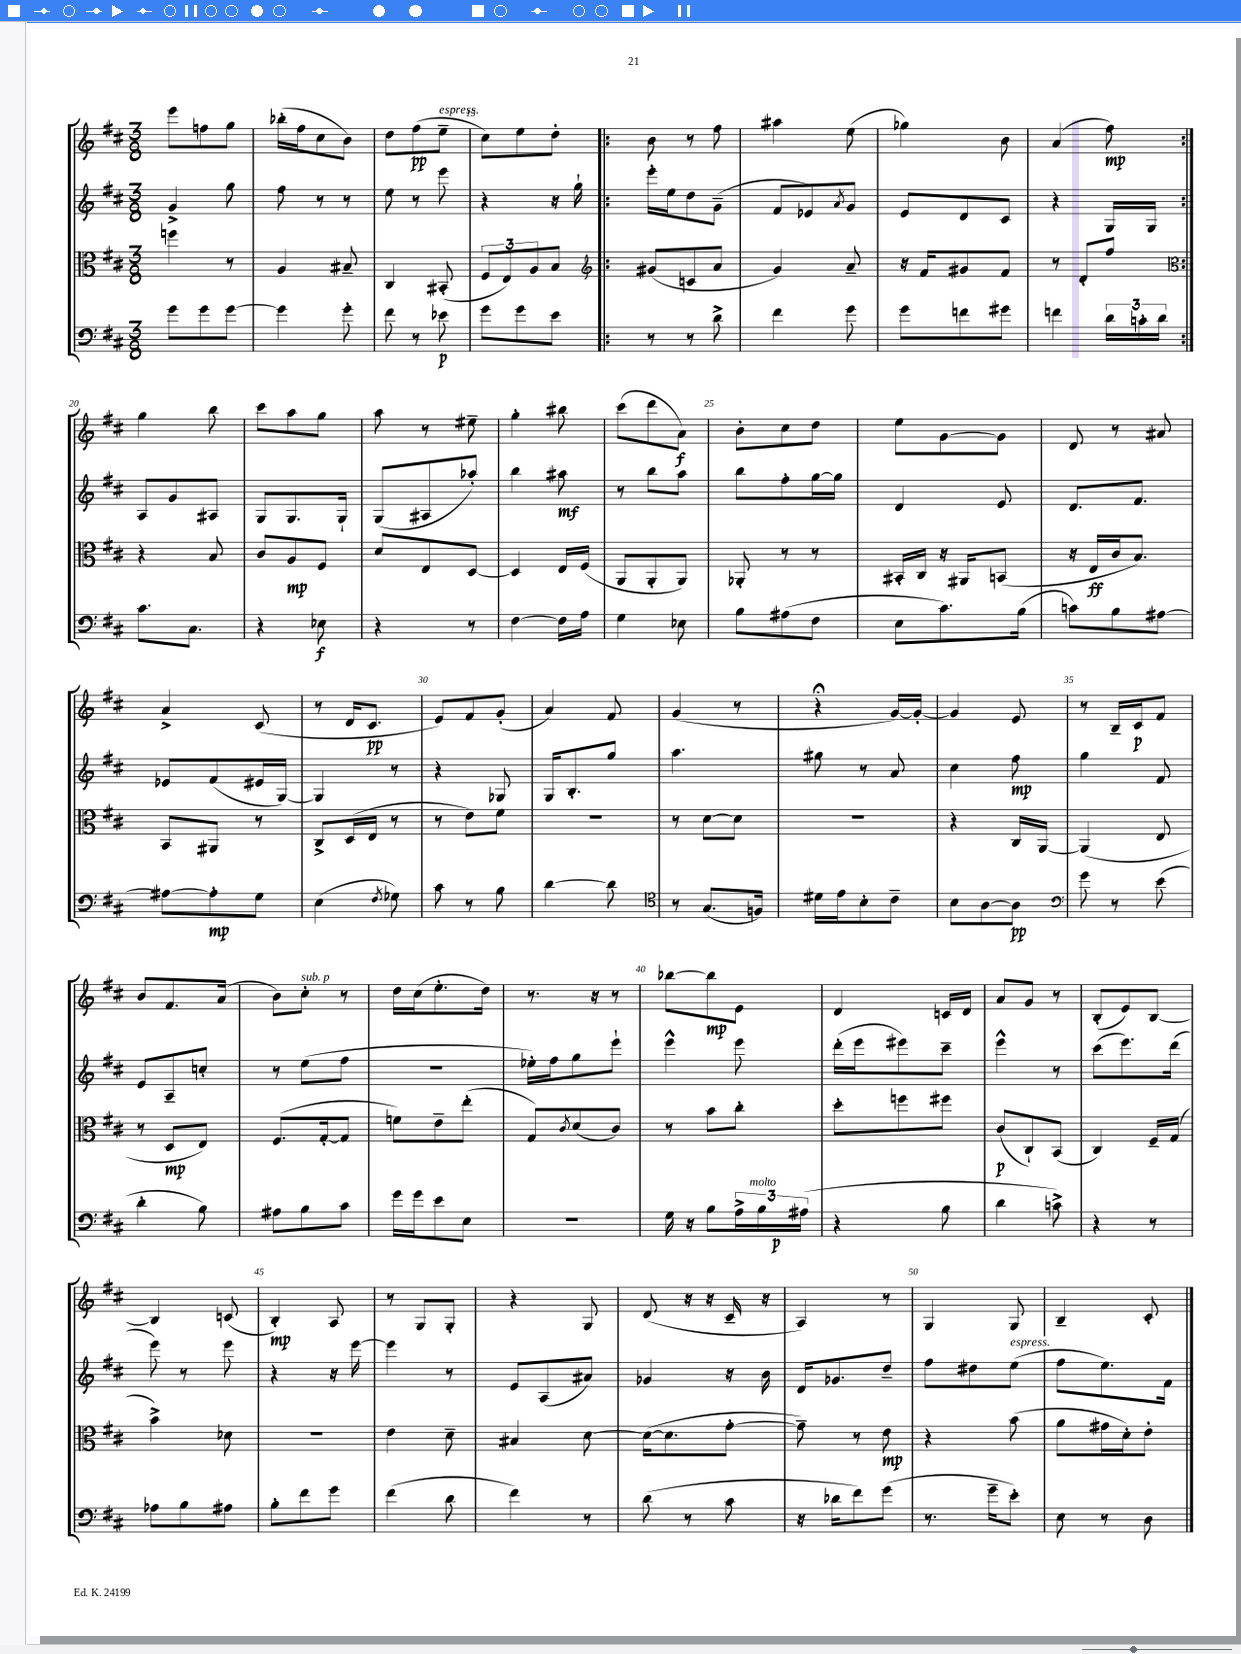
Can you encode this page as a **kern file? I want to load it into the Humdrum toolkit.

**kern	**kern	**kern	**kern
*staff4	*staff3	*staff2	*staff1
*clefF4	*clefC3	*clefG2	*clefG2
*k[f#c#]	*k[f#c#]	*k[f#c#]	*k[f#c#]
*M3/8	*M3/8	*M3/8	*M3/8
8g	4ff	4g^	8eee
8g	.	.	8ff
[8g	8r	8gg	8gg
=	=	=	=
4g]	4A	8ff#	(16bb-'
.	.	.	16ff#
.	.	8r	8cc#
8g'	8B#~	8r	8b)
=	=	=	=
8f#	4C#	8ee	8dd
8r	.	8r	(8ff#
8e-	(8BB#'	8eee	8ee~
=	=	=	=
8g	12F#	4r	8cc#)
.	12E)	.	.
8g	.	.	8ee
.	12A	.	.
8e	8B	16r	8dd'
.	.	16gg`	.
=!|:	=!|:	=!|:	=!|:
*	*clefG2	*	*
8r	(8g#	16eee'	8b
.	.	16ee	.
8r	8c	8dd	8r
8d^	8a	(8g~	8ff#
=	=	=	=
4f#	4g)	8f#	4aa#
.	.	8e-)	.
.	.	8qa	.
8g	8a~	8g	(8ee
=	=	=	=
8g	16r	8e	4gg-)
.	16f#	.	.
8f	8g#	8d	.
8g#	8f#	8c#	8b
=	=	=	=
4f	8r	4r	(4a
.	8d'	.	.
24d	8ff#	16G	8ff#)
24c'	.	.	.
.	.	16G	.
24d	.	.	.
=:|!	=:|!	=:|!	=:|!
*	*clefC3	*	*
8.c#	4r	8A	4gg
.	.	8g	.
8.C#	.	.	.
.	8B	8A#	8bb
=	=	=	=
4r	8c#	8G	8ccc#
.	8A	8.G	8aa
8E-	8F#	.	8gg
.	.	16G`	.
=	=	=	=
4r	8d	(8G	8aa
.	8E	8A#	8r
8r	[8D	8aa-')	8ee#~
=	=	=	=
[4F#	4D]	4bb	4gg'
16F#]	16E	8aa#	8bb#
16A	(16F#	.	.
=	=	=	=
4G	8AA	8r	(8ccc#
.	8AA'	8bb	8ddd
8E-	8AA)	8aa	8a)
=	=	=	=
8B	8AA-'	8bb	8b'
(8A#	8r	8ff#'	8cc#
8F#	8r	[16gg	8dd
.	.	16gg]	.
=	=	=	=
8E	16BB#'	4d	8ee
.	16C#	.	.
8.c#)	16r	.	[8g
.	16AA#	.	.
.	(8BB	8e	8g]
(16B	.	.	.
=	=	=	=
8c)	16r	8.d	8d
.	16E	.	.
8B	16c#	.	8r
.	8.B)	8.f#	.
[8A#	.	.	8a#
=	=	=	=
8A#_	8BB	8e-	4a^
8A#']	8AA#	(8f#	.
8G	8r	16e#	(8c#
.	.	[16G)	.
=	=	=	=
(4E	8C#^	4G]	8r
.	(16D	.	16d
.	16E	.	8.c#
8qF#	.	.	.
8G-)	8r	8r	.
=	=	=	=
8c#	8r	4r	8e)
8r	8e)	.	8f#
8B	8f#	8G-	(8g'
=	=	=	=
[4d	4.r	16G	4a)
.	.	8.B'	.
8d]	.	8gg	8f#
=	=	=	=
*clefC4	*	*	*
8r	8r	4.aa	(4g
(8.G	[8d	.	.
.	8d]	.	8r
16F)	.	.	.
=	=	=	=
16d#	4.r	8gg#	4r;
16e	.	.	.
8B'	.	8r	.
8c#~	.	8a	[16g)
.	.	.	16g'_
=	=	=	=
8B	4r	4cc#	4g]
[8A	.	.	.
8A]	16C#	8ff#	8e
.	[16AA	.	.
=	=	=	=
*clefF4	*	*	*
8g	(4AA]	4gg	8r
8r	.	.	16B~
.	.	.	16c#
(8e	8E	8f#	8f#
=	=	=	=
4d'	8r	8e	8b
.	8D	8A~	8.f#
8B)	8E)	8cc'	.
.	.	.	(16a
=	=	=	=
8A#	(8.F#	8r	8b)
8B	.	(8ee	8cc#'
.	[16G'	.	.
8c#	8G]	8ff#	8r
=	=	=	=
16g	8f)	4.r	16dd
16g	.	.	(16cc#
8e	8e~	.	8.ee'
8E	(8ee'	.	.
.	.	.	16dd)
=	=	=	=
4.r	8G)	16ee-')	8.r
.	.	16ff#	.
.	8qc#	.	.
.	(8d	8gg	.
.	.	.	16r
.	8c#)	8eee`	8r
=	=	=	=
16G	8r	4eee^^	[8bb-
16r	.	.	.
8B	8b	.	8bb-]
24A^	8cc#'	8eee	8e
24B	.	.	.
(24A#	.	.	.
=	=	=	=
4r	8dd'	(16ddd'	4d
.	.	16eee	.
.	8ff	8eee#)	.
8B	8ff#	8ccc#~	16c
.	.	.	16d
=	=	=	=
4d	(8c#	4eee^^	8a
.	8C#`)	.	8g
8c^)	(8BB	8r	8r
=	=	=	=
4r	4C#)	(8ccc#	(8B'
.	.	8.eee)	8e)
8r	16F#~	.	[8B
.	(16G	(16ddd	.
=	=	=	=
8A-	4b^)	8eee)	4B]
8B	.	8r	.
8A#	8d-	8eee	(8c
=	=	=	=
8B'	4.r	4r	4B')
8f#	.	.	.
8g	.	16r	8A
.	.	[16eee	.
=	=	=	=
(4f#	4e	4eee]	8r
.	.	.	8G
8d	8d~	8r	8G'
=	=	=	=
4f#)	4B#	8e	4r
.	.	(8A	.
8r	[8d	8a#)	8G
=	=	=	=
(8d	(16d_	4g-	(8d
.	8.d]	.	.
8r	.	.	16r
.	.	.	16r
8c#	[8g'	16r	16c#~
.	.	16b	16r
=	=	=	=
16r	8g~])	16d	4A)
16d-	.	8.g-	.
8f#)	8r	.	.
(8g	8e	8dd~	8r
=	=	=	=
8.r	4r	8ff#	4G
.	.	8dd#	.
16g~	.	.	.
8e')	(8b	(8ee	8G
=	=	=	=
8E	8a	8ff#	4B~
8r	16g#	8.ee)	.
.	16d')	.	.
8D	8e'	.	8c#'
.	.	16f#	.
==	==	==	==
*-	*-	*-	*-
